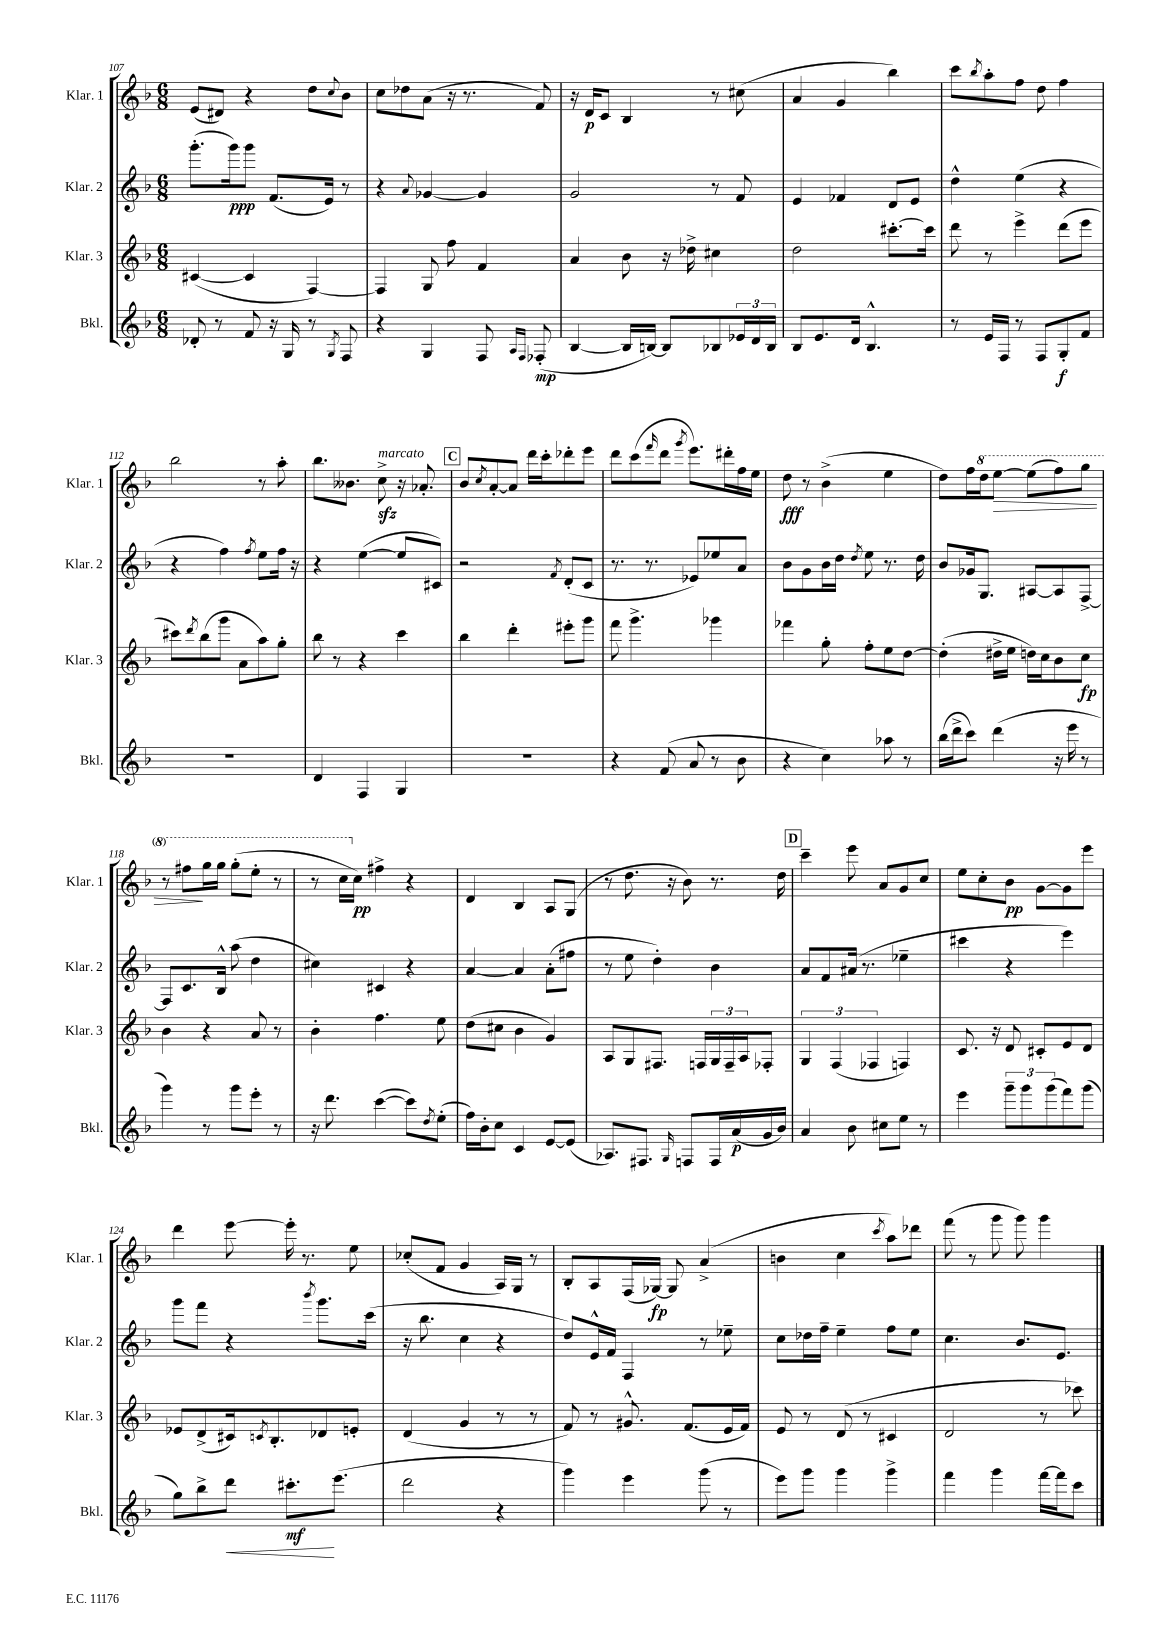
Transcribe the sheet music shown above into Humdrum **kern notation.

**kern	**kern	**kern	**kern
*staff4	*staff3	*staff2	*staff1
*clefG2	*clefG2	*clefG2	*clefG2
*k[b-]	*k[b-]	*k[b-]	*k[b-]
*M6/8	*M6/8	*M6/8	*M6/8
8d-'	([4c#	(8.ggg'	(8e
8r	.	.	8d#)
.	.	16ggg)	.
8f	4c#]	8ggg	4r
16r	.	(8.f	.
16G	.	.	.
8r	[4F)	.	8dd
.	.	16e)	.
8qG	.	.	8qqcc
8F	.	8r	8b-
=	=	=	=
4r	4F]	4r	8cc
.	.	.	8dd-
.	.	8qqa	.
4G	8G	[4g-	(8a
.	8ff	.	16r
.	.	.	8.r
8F	4f	4g-]	.
16qqA	.	.	.
16qqF	.	.	.
(8F-'	.	.	8f)
=	=	=	=
[4B-	4a	2g	16r
.	.	.	16d
.	.	.	8c
16B-]	8b-	.	4B-
[16B)	.	.	.
8B]	16r	.	.
.	16dd-^	.	.
8B-	4cc#	8r	8r
24e-	.	8f	(8cc#
24d	.	.	.
24B-	.	.	.
=	=	=	=
8B-	2dd	4e	4a
8.e	.	.	.
.	.	4f-	4g
16d	.	.	.
4.B-^^	.	.	.
.	[8.ccc#'	8d	4bb-)
.	.	8e	.
.	16ccc#]	.	.
=	=	=	=
8r	8ddd	4dd^^	8ccc
.	.	.	8qbb-
16e	8r	.	8aa'
16F	.	.	.
8r	4eee^	(4ee	8ff
8F	.	.	8dd
8G'	(8ddd	4r	4ff
8f	8eee	.	.
=	=	=	=
2.r	8ccc#)	4r	2bb-
.	8qddd	.	.
.	(8bb-	.	.
.	8ggg	4ff)	.
.	8a	.	.
.	.	8qff	.
.	8aa)	8ee	8r
.	8gg'	16ff	8aa'
.	.	16r	.
=	=	=	=
4d	8bb-	4r	8.bb-
.	8r	.	.
.	.	.	8.b--
4F	4r	([4ee	.
.	.	.	8cc^
4G	4ccc	8ee]	16r
.	.	.	8.a-'
.	.	8c#)	.
=	=	=	=
2.r	4bb-	2r	8b-
.	.	.	8qcc
.	.	.	[8a'
.	4ddd'	.	8a]
.	.	.	16ddd
.	.	.	16ccc'
.	.	8qf	.
.	8eee#'	(8d'	8ddd-'
.	8ggg	8c	8eee
=	=	=	=
4r	8fff	8.r	8ddd
.	4.ggg^	.	(8ccc
.	.	8.r	.
.	.	.	16qqfff
(8f	.	.	8ddd
.	.	.	8qggg
8a	.	8e-)	8.eee)
8r	4ggg-	8ee-	.
.	.	.	16ddd#'
8b-	.	8a	16ff
.	.	.	16ee
=	=	=	=
4r	4fff-	8b-	8dd
.	.	8g	8r
4cc)	8gg'	16b-	(4b-^
.	.	16dd	.
.	.	8qdd	.
.	8ff'	8ee	.
8aa-	8ee	8.r	4ee
8r	[8dd	.	.
.	.	16dd	.
=	=	=	=
(16bb-	(4dd']	8b-	8dd)
16ddd^	.	.	.
8ccc)	.	16g-	16ff
.	.	8.G	16ddd
(4ddd	16dd#^	.	[8eee
.	16ee	.	.
.	16dd)	[8A#	(8eee]
.	16cc	.	.
16r	8b-	8A#]	8fff)
16eee	.	.	.
8r	8cc	[8F^	8ggg
=	=	=	=
4ggg)	4b-	8F]	8r
.	.	8.c	8fff#
8r	4r	.	16ggg
.	.	16B-^^	16ggg
8ggg	.	(8aa	(8ggg'
8eee'	8a	4dd	8eee'
8r	8r	.	8r
=	=	=	=
16r	4b-'	4cc#)	8r
8.ddd	.	.	.
.	.	.	16ccc
.	.	.	16cc)
([4ccc	4.ff	4c#	4ff#^
8ccc])	.	4r	4r
8qdd	.	.	.
(8ee'	8ee	.	.
=	=	=	=
16ff)	(8dd	[4a	4d
16b-'	.	.	.
8cc	8cc#	.	.
4c	4b-	4a]	4B-
[8e	4g)	(8a'	8A
(8e]	.	8ff#	(8G
=	=	=	=
8.A-)	8A	8r	8r
.	8G	8ee	8.dd
8.F#	.	.	.
.	8.F#	4dd')	.
.	.	.	16r
16qqG	.	.	.
8F	.	.	8b-)
.	16F	.	.
16F	24G	4b-	8.r
.	24F~	.	.
(16a	.	.	.
.	24A	.	.
16g	8F-'	.	.
16b-)	.	.	16dd
=	=	=	=
4a	6G	8a	4ccc~
.	.	8f	.
.	(6F	.	.
8b-	.	(16a#	8eee
.	.	8.r	.
.	6F-	.	.
8cc#	.	.	8a
8ee	4F)	4ee-~	8g
8r	.	.	8cc
=	=	=	=
4eee	8.c	4ccc#	8ee
.	.	.	8cc'
.	16r	.	.
12ggg~	8d	4r	8b-
12ggg	.	.	.
.	8c#'	.	[8g
(12ggg	.	.	.
8fff)	8e	4eee)	8g]
(8ggg	8d	.	8eee
=	=	=	=
8gg)	8e-	8ggg	4ddd
8bb-^	(8d^	8fff	.
8ddd	16c#)	4r	[8eee
.	8qc	.	.
.	8.B-'	.	.
8.ccc#'	.	.	16eee']
.	.	.	8.r
.	.	8qbbb-	.
.	8d-	8.ggg	.
(8.eee	.	.	.
.	8e'	.	8ee
.	.	(16ccc	.
=	=	=	=
2ddd	(4d	16r	(8cc-'
.	.	8.bb-	.
.	.	.	8f
.	4g	4cc	4g
4r	8r	4r	16A)
.	.	.	16G
.	8r	.	8r
=	=	=	=
4ggg)	8f)	8dd)	8B-'
.	8r	16e^^	8A
.	.	16f	.
4eee	8.g#^^	4F	(16F
.	.	.	[16G-)
.	.	.	8G-]
.	(8.f	.	.
(8ggg	.	8r	(4a^
8r	16e	8ee-~	.
.	16f)	.	.
=	=	=	=
8eee)	8e	8cc	4b
8ggg	8r	16dd-	.
.	.	16ff~	.
4ggg	(8d	4ee~	4cc
.	8r	.	.
.	.	.	8qccc
4ggg^	4c#	8ff	8aa)
.	.	8ee	8ddd-
=	=	=	=
4fff	2d	4.cc	(8fff
.	.	.	8r
4ggg	.	.	8ggg
.	.	8.b-	8ggg)
[16fff	8r	.	4ggg
16fff]	.	8.e	.
8ccc	8ccc-)	.	.
==	==	==	==
*-	*-	*-	*-
